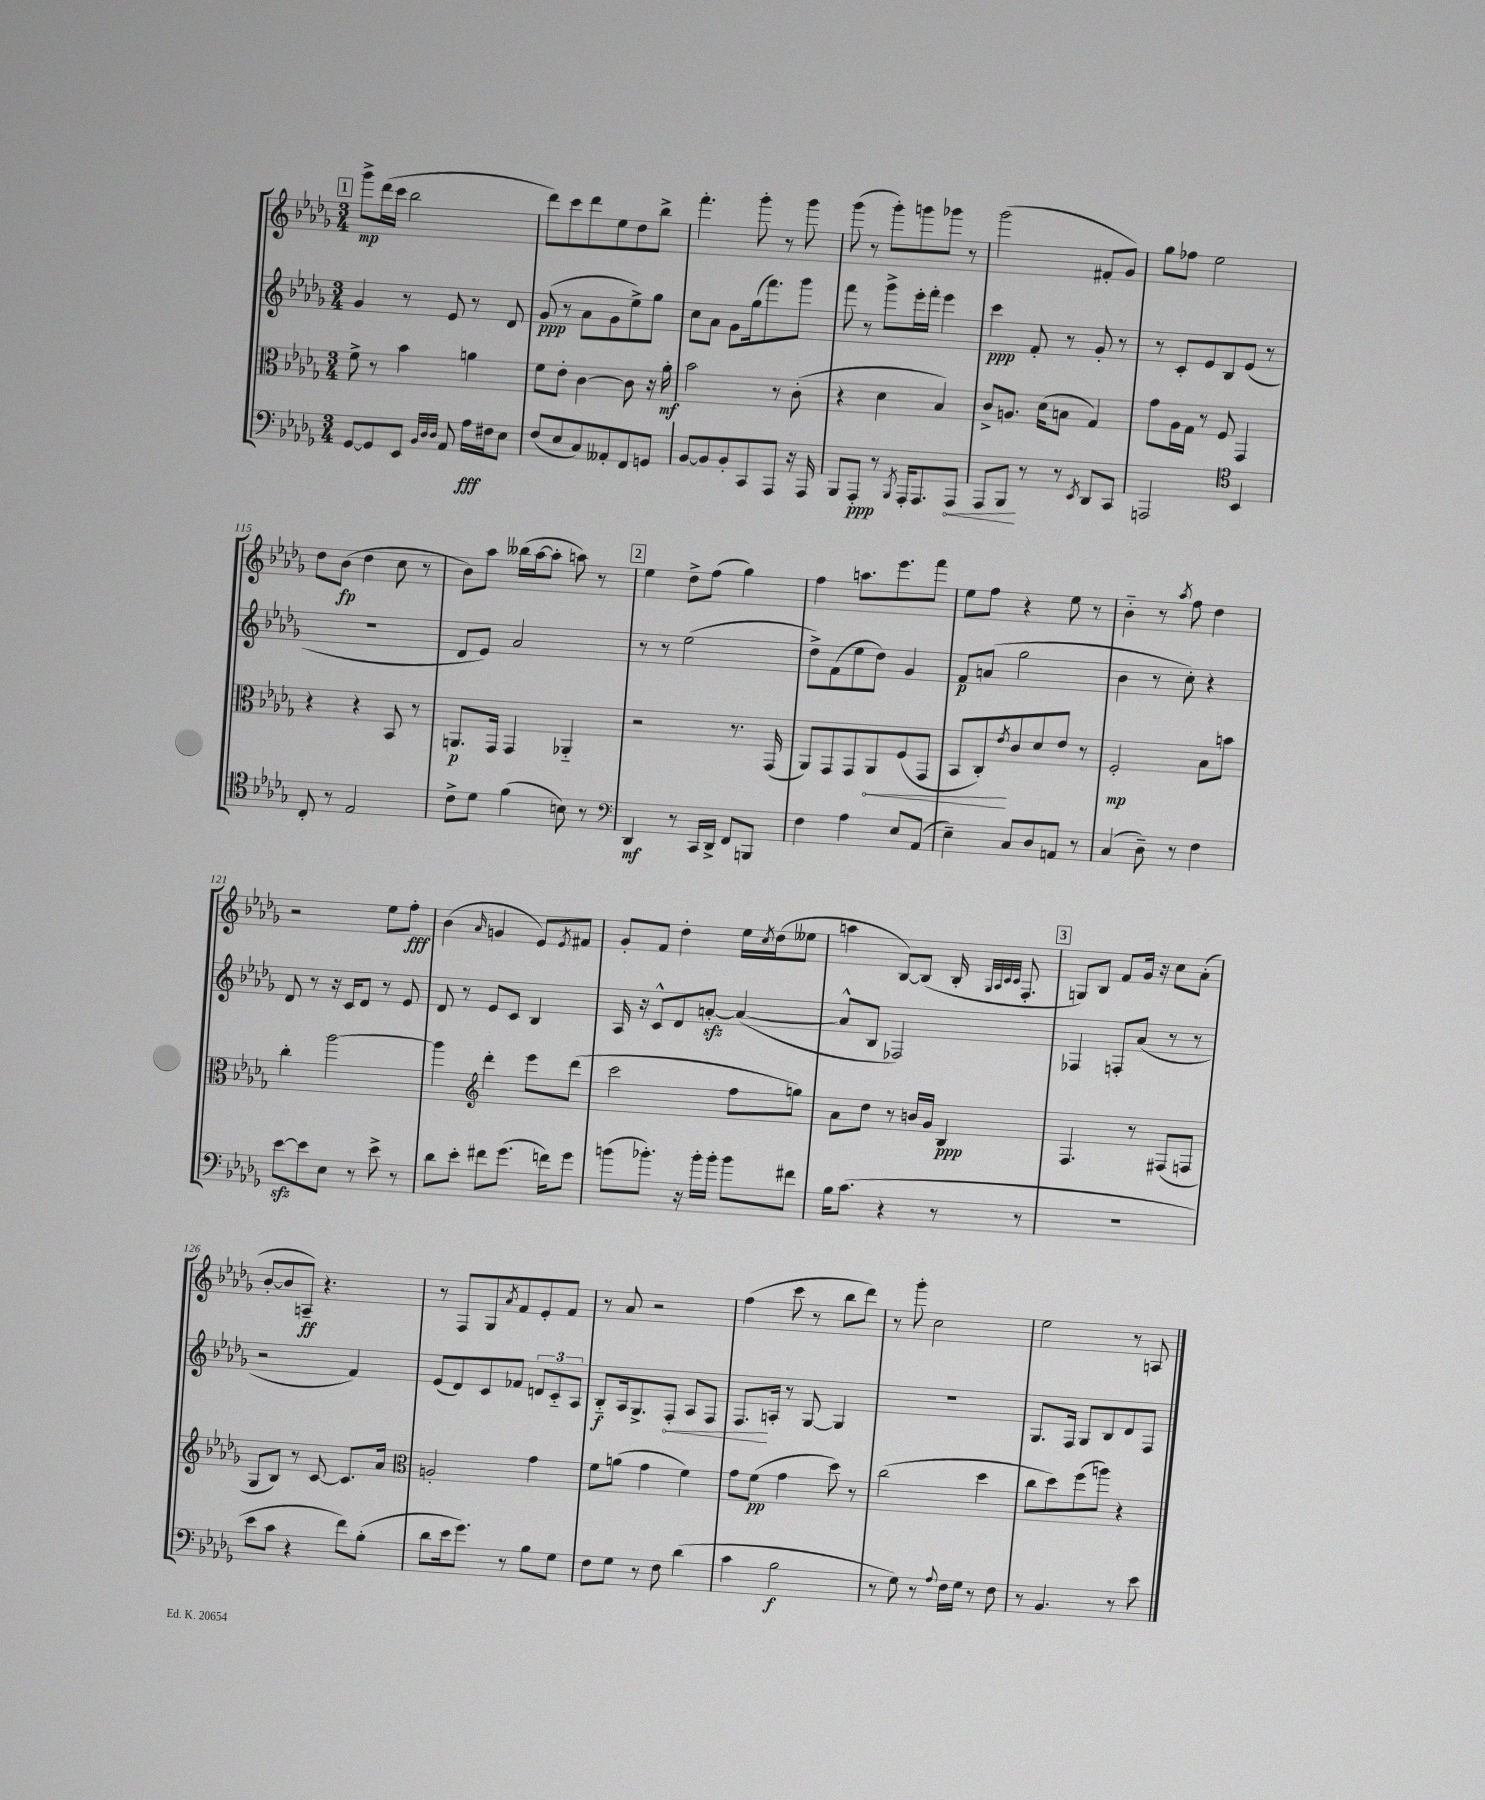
<<
\new StaffGroup <<
\new Staff = "s0" {
    \clef treble \key des \major \numericTimeSignature \time 3/4
    \mark \markup { \box "1" } ges'''8->\mp des'''16( c'''16 bes''2 |
    des'''8) c'''8 des'''8 ees''8 des''8 bes''8-> |
    f'''4.-. ges'''8-. r8 ges'''8 |
    ges'''8( r8 ges'''8-.) g'''8 ges'''8 r8 |
    ges'''2( fis'8-. ges'8) |
    ges''8 fes''8 ees''2 |
    des''8 bes'8\fp( des''4 c''8 r8 |
    bes'8) aes''8 beses''16( aes''16~ aes''8-. a''8) r8 |
    \mark \markup { \box "2" } ees''4 des''8-> f''8( ges''4) |
    f''4 a''8. ees'''8. f'''8 |
    ees''8 f''8 r4 ees''8 r8 |
    bes'4-_ r8 \acciaccatura { aes''8 } f''8 des''4 |
    r2 ees''8 f''8-.\fff |
    bes'4( \grace { aes'16 } g'4 ees'8) \acciaccatura { ees'8 } fis'8 |
    ges'8-. f'8 des''4-. ees''16 \acciaccatura { c''8 } des''16( eeses''8 |
    a''4 bes8~) bes8( bes16-. \grace { ges32 aes32 c'32 c'32 } f8.-. |
    \mark \markup { \box "3" } g8) bes8 f'8 ges'16 r16 c''8 aes'8-.( |
    bes'8~-. bes'8 a8--\ff) r4. |
    r8 f8 ges8 \acciaccatura { aes'8 } f'8 ees'8-. f'8 |
    r8 aes'8 r2 |
    f''4( c'''8 r8 bes''8 des'''8) |
    r8 ges'''8-. c''2 |
    ees''2 r8 a8 \bar "|." |
}
\new Staff = "s1" {
    \clef treble \key des \major \numericTimeSignature \time 3/4
    \mark \markup { \box "1" } ges'4 r8 ees'8 r8 des'8 |
    ges'8\ppp( r8 aes'8 ges'8 ees''8->) ges''8 |
    c''8 aes'8 ges'8 ges''16( f'''8.) ges'''8 |
    f'''8 r8 ges'''8-> ees'''16-. f'''16-. ees'''4 |
    c'''4\ppp f'8-. r8 ges'8-. r8 |
    r8 c'8-. ees'8 bes8 ees'8( r8 |
    R2. |
    des'8 ees'8) aes'2 |
    \mark \markup { \box "2" } r8 r8 ees''2( |
    des''8->) f'8( ees''8 des''8) ges'4 |
    f'8\p a'8( ges''2 |
    bes'4 r8 c''8-.) r4 |
    des'8 r8 r16 c'16 des'8 r8 ees'8 |
    des'8 r8 ees'8 c'8 bes4 |
    aes16 r16 c'8-^ des'8 a'8~-.\sfz a'4~( |
    a'8-^ bes8 fes2) |
    \mark \markup { \box "3" } fes4 f8-. aes'8( r8 r8 |
    r2 f'4) |
    ees'8( des'8) c'8 fes'8 \tuplet 3/2 { d'8 c'8-_ aes8 } |
    bes8-_\f aes16 ges8.-> \once \override Hairpin.circled-tip = ##t f8-.\< aes8 f8 |
    f8.\! a16-. r8 ges8~ ges4 |
    R2. |
    ges8. f16 ges8 bes8 des'8 f8 \bar "|." |
}
\new Staff = "s2" {
    \clef alto \key des \major \numericTimeSignature \time 3/4
    \mark \markup { \box "1" } f'8-> r8 bes'4 a'4 |
    f'8 ees'8-. c'4~ c'8 r16 aes'16-.\mf |
    bes'2 r8 c'8-.( |
    r4 des'4 bes4) |
    c'8-> a8. des'16( b8 ges4) |
    ges'8 aes16 ges16 r8 f8 ges,4 |
    r4 r4 bes,8 r8 |
    a,8.\p ges,16 ges,4 aes,4-_ |
    \mark \markup { \box "2" } r2 r8. ges,16( |
    aes,8) ges,8 ges,8 \once \override Hairpin.circled-tip = ##t aes,8\< f8( ges,8 |
    bes,8 c8-.\!) \acciaccatura { ees'8 } c'8 des'8 ees'8 r8 |
    f2-.\mp bes8 b'8 |
    c''4-. aes''2~ |
    aes''4 \clef treble des'''4-. ees'''8 des'''8( |
    c'''2 f''8 g''8) |
    aes'8 des''8 r8 b'16 ges'16 bes4\ppp |
    \mark \markup { \box "3" } f4. r8 fis8( f8 |
    ges8 bes8) r8 c'8~ c'8. aes'16 |
    \clef alto a2-. ges'4 |
    f'8 a'8( ges'4 f'4) |
    ges'8 f'8\pp( ges'4 des''8) r8 |
    c''2( des''4 |
    c''8 des''8) f''8( a''8) r4 \bar "|." |
}
\new Staff = "s3" {
    \clef bass \key des \major \numericTimeSignature \time 3/4
    \mark \markup { \box "1" } ges,8~ ges,8 ees,8 \grace { bes,32 des32 des32 } aes,8 aes16\fff fis16 ees8 |
    f8( ees8 c8) aeses,8-. f,8 g,8 |
    bes,8~ bes,8 bes,8-. c,8 aes,,8 r16 aes,,16 |
    bes,,8 aes,,8-.\ppp r8 \acciaccatura { bes,,8 } aes,,16-. aes,,8. \once \override Hairpin.circled-tip = ##t aes,,8\< |
    aes,,8 bes,,8\! r8 r8 \acciaccatura { ees,8 } des,8 c,8 |
    a,,2 \clef tenor bes,4 |
    c8-. r8 ees2 |
    c'8-> des'8 f'4( b8) r8 |
    \mark \markup { \box "2" } \clef bass des,4\mf r8 c,16 des,16-> f,8 b,,8 |
    f4 aes4 ees8 aes,8( |
    ees4--) c8 des8 a,8 r8 |
    c4( des8--) r8 f4 |
    ees'8~\sfz ees'8 ees8 r8 ees'8-> r8 |
    des'8 ees'8-. fis'8 ges'8.( f'16) ges'8 |
    b'8( bes'8.-.) r16 bes'16-. bes'16-. bes'8 fis'8 |
    bes16 c'8.( r4 r8 r8 |
    \mark \markup { \box "3" } R2. |
    ees'8 c'8 r4 f'8) bes8-.( |
    des'8 ees'16 ges'8.) r8 bes8 ges8 |
    f8 ges8 r8 f8 des'4( |
    c'4 bes2\f |
    r8 ges8) r8 \appoggiatura { aes8 } f16 ges16 r8 f8 |
    r8 bes,4. r8 ees'8 \bar "|." |
}
>>
>>
\layout { \context { \Score currentBarNumber = #109 } }
